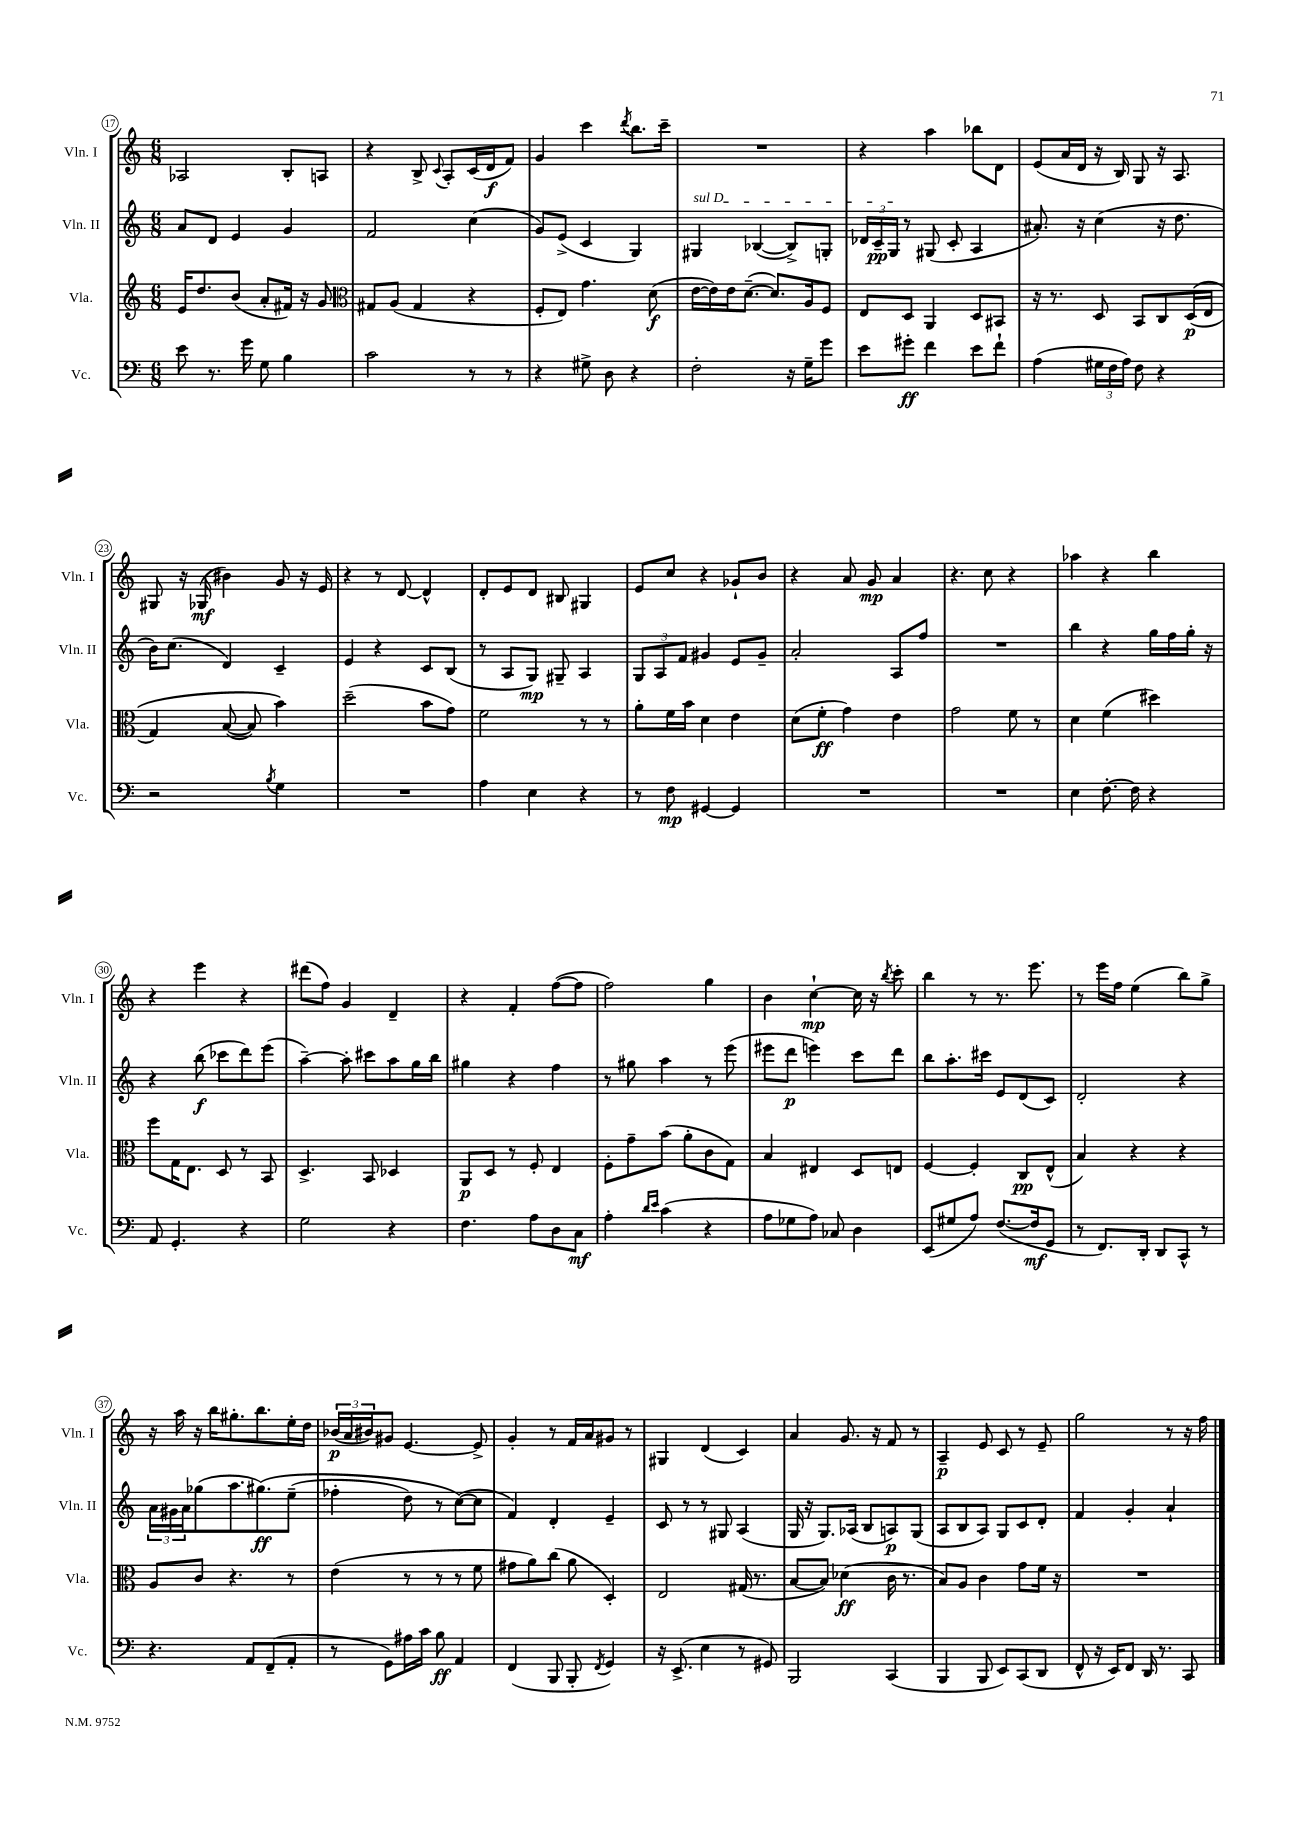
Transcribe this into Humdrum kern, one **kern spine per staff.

**kern	**kern	**kern	**kern
*staff4	*staff3	*staff2	*staff1
*clefF4	*clefG2	*clefG2	*clefG2
*k[]	*k[]	*k[]	*k[]
*M6/8	*M6/8	*M6/8	*M6/8
8e	16e	8a	2A-
.	8.dd	.	.
8.r	.	8d	.
.	(8b	4e	.
16g	.	.	.
8G	8a'	.	.
4B	16f#)	4g	8B'
.	16r	.	.
.	8g	.	8A
=	=	=	=
*	*clefC3	*	*
2c	8G#	2f	4r
.	(8A	.	.
.	4G#	.	8B^
.	.	.	8qqc
.	.	.	8A'
8r	4r	(4cc	(16c
.	.	.	16d
8r	.	.	8f)
=	=	=	=
4r	8F'	8g)	4g
.	8E)	(8e^	.
8G#^	4.g	4c	4ccc
8D	.	.	.
.	.	.	8qddd
4r	.	4G)	8.bb
.	(8d	.	.
.	.	.	16ccc~
=	=	=	=
2F'	[16e	4G#	2.r
.	16e])	.	.
.	16e	.	.
.	([8.d~	.	.
.	.	([4B-	.
.	8.d])	.	.
16r	.	8B-^])	.
16G~	16A	.	.
8g	8F	8G'	.
=	=	=	=
8e	8E	24d-	4r
.	.	24c~	.
.	.	24G	.
8g#'	8D	8r	.
4f	4AA	(8G#	4aa
.	.	8c'	.
8e	8D	4A	8bb-
8f`	8BB#	.	8d
=	=	=	=
(4A	16r	8.a#')	(8e
.	8.r	.	.
.	.	.	16a
.	.	16r	16d
24G#	8D	(4cc	16r
24F	.	.	.
.	.	.	16B)
24A)	.	.	.
8F	8BB	.	8G
4r	8C	16r	16r
.	.	8.dd	8.A
.	&((16D	.	.
.	16E	.	.
=	=	=	=
2r	4G)	16b)	8G#
.	.	(8.cc	.
.	.	.	16r
.	.	.	(16G-
.	([8B	4d)	4b#)
.	8B])	.	.
8qB	.	.	.
4G	4b&)	4c~	8g
.	.	.	16r
.	.	.	16e
=	=	=	=
2.r	(2dd~	4e	4r
.	.	4r	8r
.	.	.	[8d
.	8b	8c	4d^^]
.	8g)	(8B	.
=	=	=	=
4A	2f	8r	8d'
.	.	8A	8e
4E	.	8G)	8d
.	.	8G#~	8B#
4r	8r	4A	4G#
.	8r	.	.
=	=	=	=
8r	8a'	12G	8e
.	.	12A	.
8F	16f	.	8cc
.	.	12f	.
.	16b	.	.
[4GG#	4d	4g#	4r
4GG#]	4e	8e	8g-`
.	.	8g#~	8b
=	=	=	=
2.r	(8d	2a'	4r
.	8f'	.	.
.	4g)	.	8a
.	.	.	8g
.	4e	8A	4a
.	.	8ff	.
=	=	=	=
2.r	2g	2.r	4.r
.	.	.	8cc
.	8f	.	4r
.	8r	.	.
=	=	=	=
4E	4d	4bb	4aa-
[8.F'	(4f	4r	4r
16F]	.	.	.
4r	4dd#)	16gg	4bb
.	.	16ff	.
.	.	16gg'	.
.	.	16r	.
=	=	=	=
8AA	8ff	4r	4r
4.GG'	16G	.	.
.	8.E	.	.
.	.	(8bb	4eee
.	8D	8ccc-	.
4r	8r	8ddd)	4r
.	8BB	(8eee	.
=	=	=	=
2G	4.D^	[4aa~)	(8ddd#
.	.	.	8ff)
.	.	8aa']	4g
.	8BB	8ccc#	.
4r	4D-	8aa	4d~
.	.	16gg	.
.	.	16bb	.
=	=	=	=
4.F	8AA	4gg#	4r
.	8D	.	.
.	8r	4r	4f'
8A	8F'	.	.
8D	4E	4ff	([8ff
8C	.	.	8ff]
=	=	=	=
4A'	8F'	8r	2ff)
.	8g~	8gg#	.
16qqd	.	.	.
16qqe	.	.	.
(4c	(8b	4aa	.
.	8a'	.	.
4r	8c	8r	4gg
.	8G)	(8eee	.
=	=	=	=
8A	4B	8eee#	4b
8G-	.	8ddd	.
8A)	4E#	4eee)	[4cc`
8C-	.	.	.
4D	8D	8ccc	16cc]
.	.	.	16r
.	.	.	8qbb
.	8E	8ddd	8ccc'
=	=	=	=
(8EE	[4F	8bb	4bb
8G#	.	8.aa'	.
8A)	4F']	.	8r
.	.	16ccc#	.
([8.F	.	8e	8.r
.	8C	(8d	.
16F]	.	.	8.eee
8GG	(8E^^	8c)	.
=	=	=	=
8r	4B)	2d'	8r
8.FF)	.	.	16eee
.	.	.	16ff
.	4r	.	(4ee
16DD'	.	.	.
8DD	.	.	.
8CC^^	4r	4r	8bb)
8r	.	.	8gg^
=	=	=	=
4.r	8A	24a	16r
.	.	24g#	.
.	.	.	16aa
.	.	24a	.
.	8c	(8gg-	16r
.	.	.	16bb
.	4.r	8.aa	8.gg#'
8AA	.	.	.
.	.	&(8.gg#)	8.bb
(8FF~	.	.	.
8AA'	8r	(8ee~	16ee'
.	.	.	16dd
=	=	=	=
8r	(4e	4ff-'	(24b-
.	.	.	24a
.	.	.	24b#)
8GG)	.	.	8g#
16A#	8r	8dd)	[4.e
16c	.	.	.
8B	8r	8r	.
4AA	8r	([8cc&)	.
.	8f	8cc]	8e^]
=	=	=	=
(4FF	8g#	4f)	4g'
.	8a)	.	.
8BBB	(8cc	4d'	8r
8BBB'	8a	.	16f
.	.	.	16a
8qFF	.	.	.
4GG)	4D')	4e~	8g#
.	.	.	8r
=	=	=	=
16r	2E	8c	4G#
(8.EE^	.	.	.
.	.	8r	.
4E	.	8r	(4d
.	.	8G#	.
8r	(16G#	(4A	4c)
.	8.r	.	.
8GG#)	.	.	.
=	=	=	=
2BBB	[8B	16G	4a
.	.	16r	.
.	8B])	8.G)	.
.	(4d-	.	8.g
.	.	(16A-	.
.	.	8B	.
.	.	.	16r
(4CC	16c	8A)	8f
.	8.r	.	.
.	.	(8G	8r
=	=	=	=
4BBB	8B)	8A	4A~
.	8A	8B	.
8BBB	4c	8A)	8e
8EE)	.	8G	8c
(8CC	8g	8c	8r
8DD	16f	8d'	8e~
.	16r	.	.
=	=	=	=
8FF^^	2.r	4f	2gg
16r	.	.	.
16EE)	.	.	.
8FF	.	4g'	.
16DD	.	.	.
8.r	.	.	.
.	.	4a`	8r
8CC	.	.	16r
.	.	.	16ff
==	==	==	==
*-	*-	*-	*-
